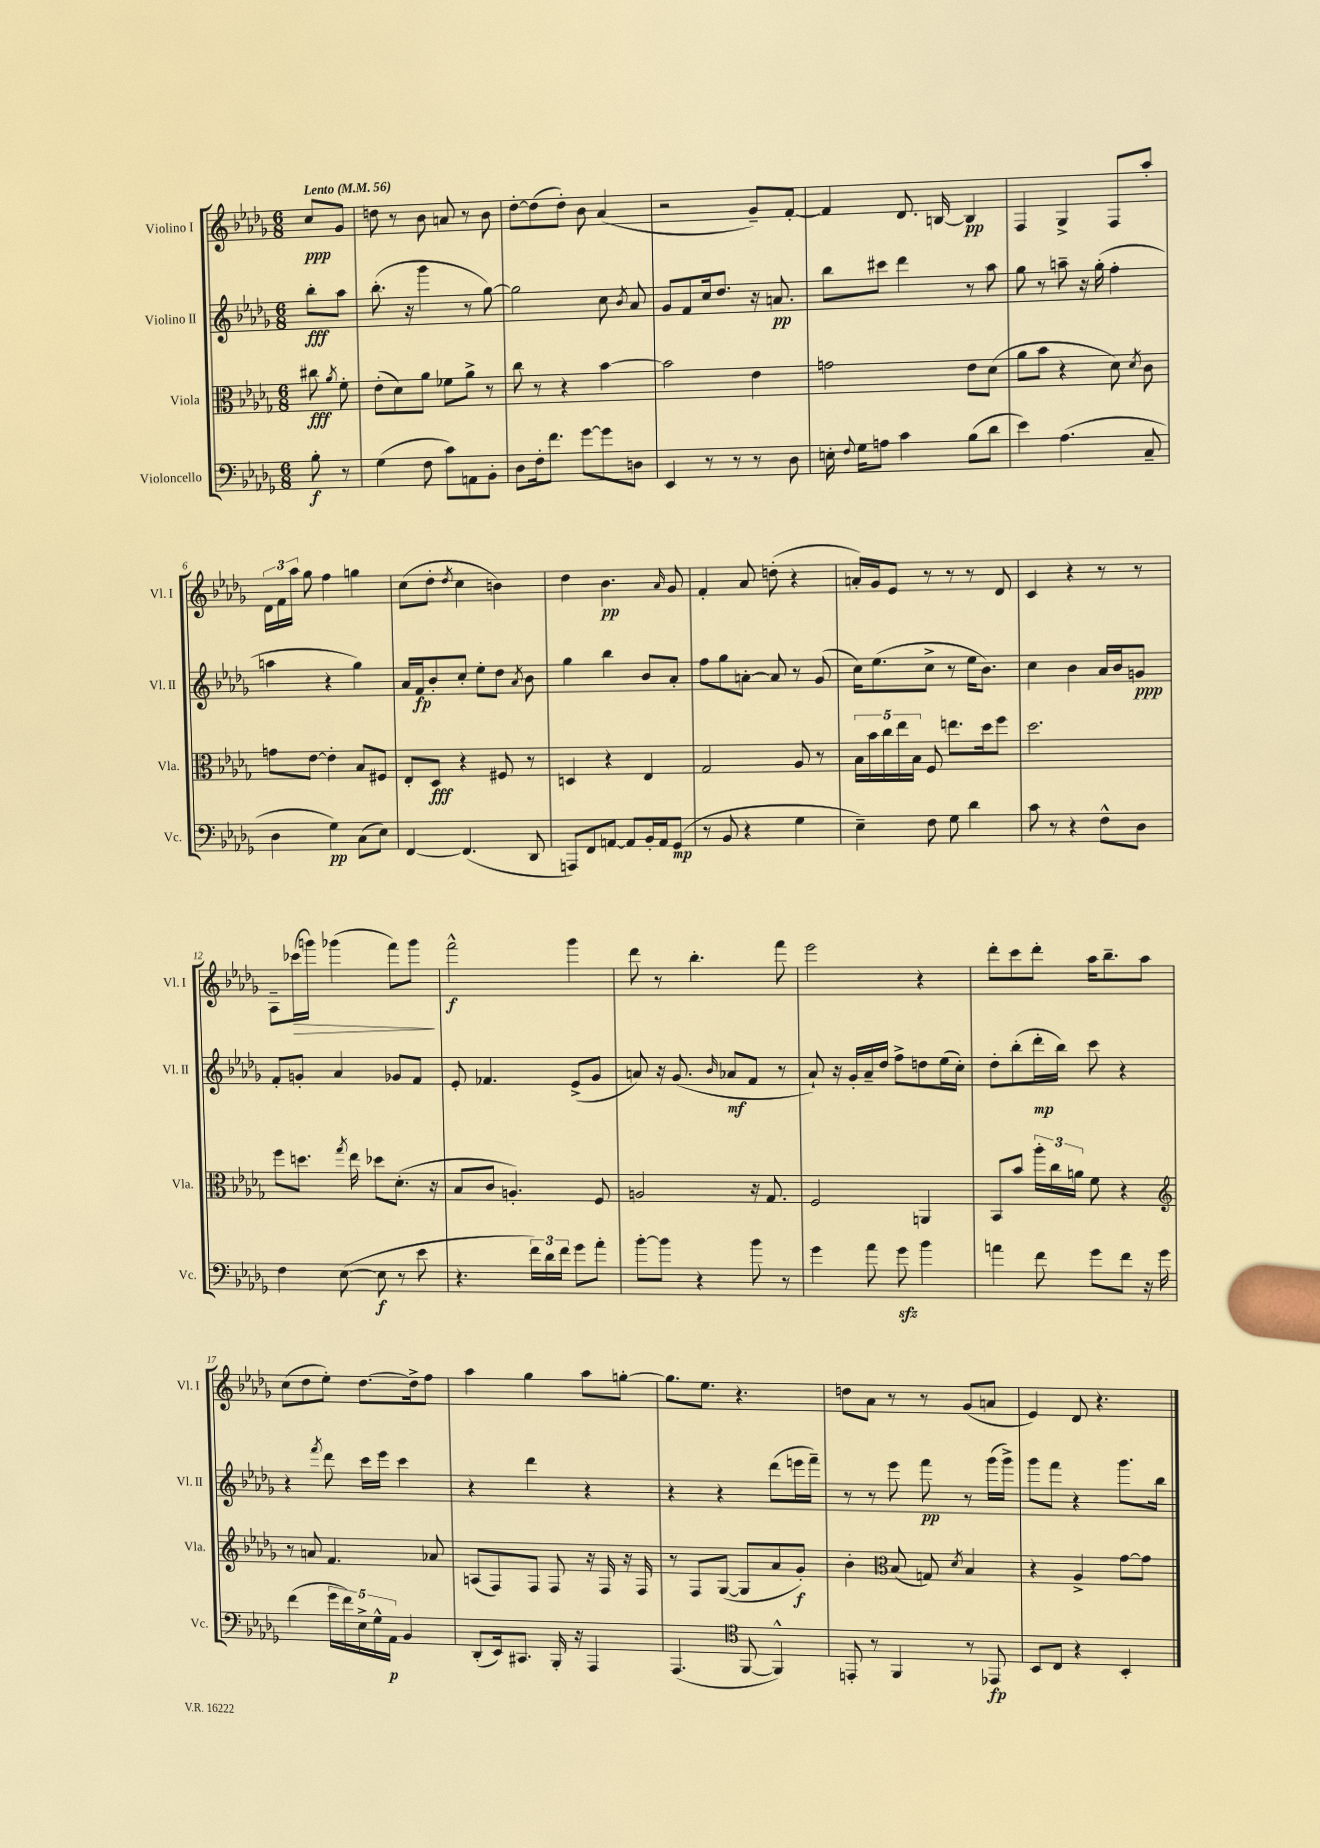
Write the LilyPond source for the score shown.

<<
\new StaffGroup <<
\new Staff = "s0" \with { instrumentName = "Violino I" shortInstrumentName = "Vl. I" } {
    \clef treble \key des \major \numericTimeSignature \time 6/8 \partial 4 \tempo "Lento" 4 = 56
    \autoBeamOff c''8[\ppp ges'8] |
    d''8 r8 bes'8 a'8 r8 bes'8 |
    des''8[~-. des''8( des''8]-.) bes'8 aes'4( |
    r2 ges'8[--) f'8]~-. |
    f'4 des'8. b16~ b4\pp |
    f4 ges4-> f8[ aes''8]-. |
    \tuplet 3/2 { des'16[ f'16 aes''16] } ges''8 f''4 g''4 |
    c''8[( des''8]-. \acciaccatura { des''8 } c''4 b'4) |
    des''4 bes'4.\pp \grace { aes'16 } ges'8 |
    f'4-. aes'8 d''8-.( r4 |
    a'16[-.) ges'16 ees'8] r8 r8 r8 des'8 |
    c'4 r4 r8 r8 |
    aes8[-- ces'''16\>( g'''16]) ges'''4( f'''8[) ges'''8]\! |
    f'''2-^\f ges'''4 |
    des'''8 r8 bes''4.-. f'''8 |
    ees'''2 r4 |
    des'''8[-. c'''8 des'''8]-. aes''16[ bes''8.-- aes''8] |
    c''8[( des''8 ees''8]-.) des''8.[~ des''16-> f''8] |
    aes''4 ges''4 aes''8[ g''8]~-. |
    g''8.[ ees''8.] r4. |
    d''8[ aes'8] r8 r8 ges'8[( a'8] |
    ees'4) des'8 r4. \bar "|." |
}
\new Staff = "s1" \with { instrumentName = "Violino II" shortInstrumentName = "Vl. II" } {
    \clef treble \key des \major \numericTimeSignature \time 6/8 \partial 4
    \autoBeamOff bes''8[-.\fff aes''8] |
    bes''8.-.( r16 ges'''4 r8 ges''8~) |
    ges''2 c''8 \acciaccatura { bes'8 } aes'8 |
    ges'8[ f'8 c''16 des''8.] r16 a'8.\pp |
    bes''8[ cis'''8] des'''4 r8 aes''8 |
    ges''8 r8 a''8-- r16 ges''16-.( f''4-. |
    a''4 r4 ges''4) |
    aes'16[ f'16\fp bes'8-. c''8]-. ees''8[-. des''8] \acciaccatura { aes'8 } bes'8 |
    ges''4 bes''4 bes'8[ aes'8]-. |
    f''8[ ges''8 a'8]~-. a'8 r8 ges'8( |
    c''16[) ees''8.( c''8]-> r8 ees''16[ bes'8.]) |
    c''4 bes'4 aes'16[ bes'16 g'8]\ppp |
    f'8[-. g'8]-. aes'4 ges'8[ f'8] |
    ees'8-. fes'4. ees'8[->( ges'8] |
    a'8) r16 ges'8.( \grace { bes'16 } aes'8[\mf f'8] r8 |
    aes'8-!) r16 ges'16[-. aes'16-- des''16] f''8[-> d''8 ees''16( c''16]-.) |
    des''8[-. bes''8-.( des'''16-.\mp bes''16]) c'''8 r4 |
    r4 \acciaccatura { f'''8 } des'''8 c'''16[ ees'''16] c'''4 |
    r4 des'''4 r4 |
    r4 r4 des'''8[( e'''16 f'''16]--) |
    r8 r8 ees'''8 f'''8\pp r8 ges'''16[( ges'''16]->) |
    ges'''8[ f'''8] r4 ges'''8.[ bes''16] \bar "|." |
}
\new Staff = "s2" \with { instrumentName = "Viola" shortInstrumentName = "Vla." } {
    \clef alto \key des \major \numericTimeSignature \time 6/8 \partial 4
    \autoBeamOff cis''8\fff \acciaccatura { aes'8 } f'8-. |
    ees'8[-.( des'8) aes'8] fes'8[ aes'8]-> r8 |
    c''8 r8 r4 bes'4~ |
    bes'2 ees'4 |
    g'2 ees'8[ des'8]( |
    aes'8[ bes'8] r4 des'8) \acciaccatura { des'8 } c'8 |
    g'8[ ees'8]~ ees'4-. bes8[ fis8] |
    ees8[-. des8]\fff r4 fis8 r8 |
    d4 r4 ees4 |
    ges2 aes8 r8 |
    \tuplet 5/4 { bes16[ bes'16 c''16 ees''16 bes16] } f8 e''8.[ des''16 f''8] |
    des''2. |
    f''8[ d''8.] \acciaccatura { ges''8 } ees''16 des''8[ des'8.]-.( r16 |
    bes8[ c'8] a4.-.) f8 |
    a2 r16 ges8. |
    f2 a,4 |
    bes,8[ bes'8] \tuplet 3/2 { aes''16[-. c''16 a'16] } f'8 r4 |
    \clef treble r8 a'8 f'4. aes'8 |
    a8[( f8) f8] f8 r16 f16 r16 f16 |
    r8 f8[ ges8]~( ges8[ aes'8 ges'8]-.\f) |
    bes'4-. \clef alto bes8( g8) \acciaccatura { des'8 } bes4 |
    r4 aes4-> ges'8[~ ges'8] \bar "|." |
}
\new Staff = "s3" \with { instrumentName = "Violoncello" shortInstrumentName = "Vc." } {
    \clef bass \key des \major \numericTimeSignature \time 6/8 \partial 4
    \autoBeamOff bes8-.\f r8 |
    ges4( f8 c'8[) a,8 bes,8]-. |
    des8[ f16-. f'8.] ges'8[~ ges'8 d8] |
    ees,4 r8 r8 r8 des8 |
    e16-. \appoggiatura { f8 } ges16[ a8] c'4 bes8[( des'8] |
    ees'4) aes4.( c8-- |
    des4 ges4\pp) c8[( ees8]) |
    f,4~ f,4.( des,8 |
    a,,8[) f,8 a,8]~ a,8[ bes,16-. a,16 ges,8]\mp( |
    r8 bes,8 r4 ges4 |
    ees4--) f8 ges8 des'4 |
    c'8 r8 r4 f8[-^ des8] |
    f4 ees8~( ees8\f r8 ees'8 |
    r4. \tuplet 3/2 { f'16[) des'16 f'16] } ges'8[ aes'8]-. |
    bes'8[~-. bes'8] r4 bes'8 r8 |
    ges'4 aes'8 ges'8\sfz bes'4 |
    a'4 f'8 ges'8[ f'8] r16 ges'16 |
    f'4( \tuplet 5/4 { ges'16[ f'16) ees16-> ges16-^ aes,16]\p } bes,4 |
    des,8[-.( ees,16) cis,8.] bes,,16-. r16 aes,,4 |
    aes,,4.( \clef tenor f,8~ f,4-^) |
    e,8-. r8 f,4 r8 ees,8\fp |
    bes,8[ c8] r4 bes,4-. \bar "|." |
}
>>
>>
